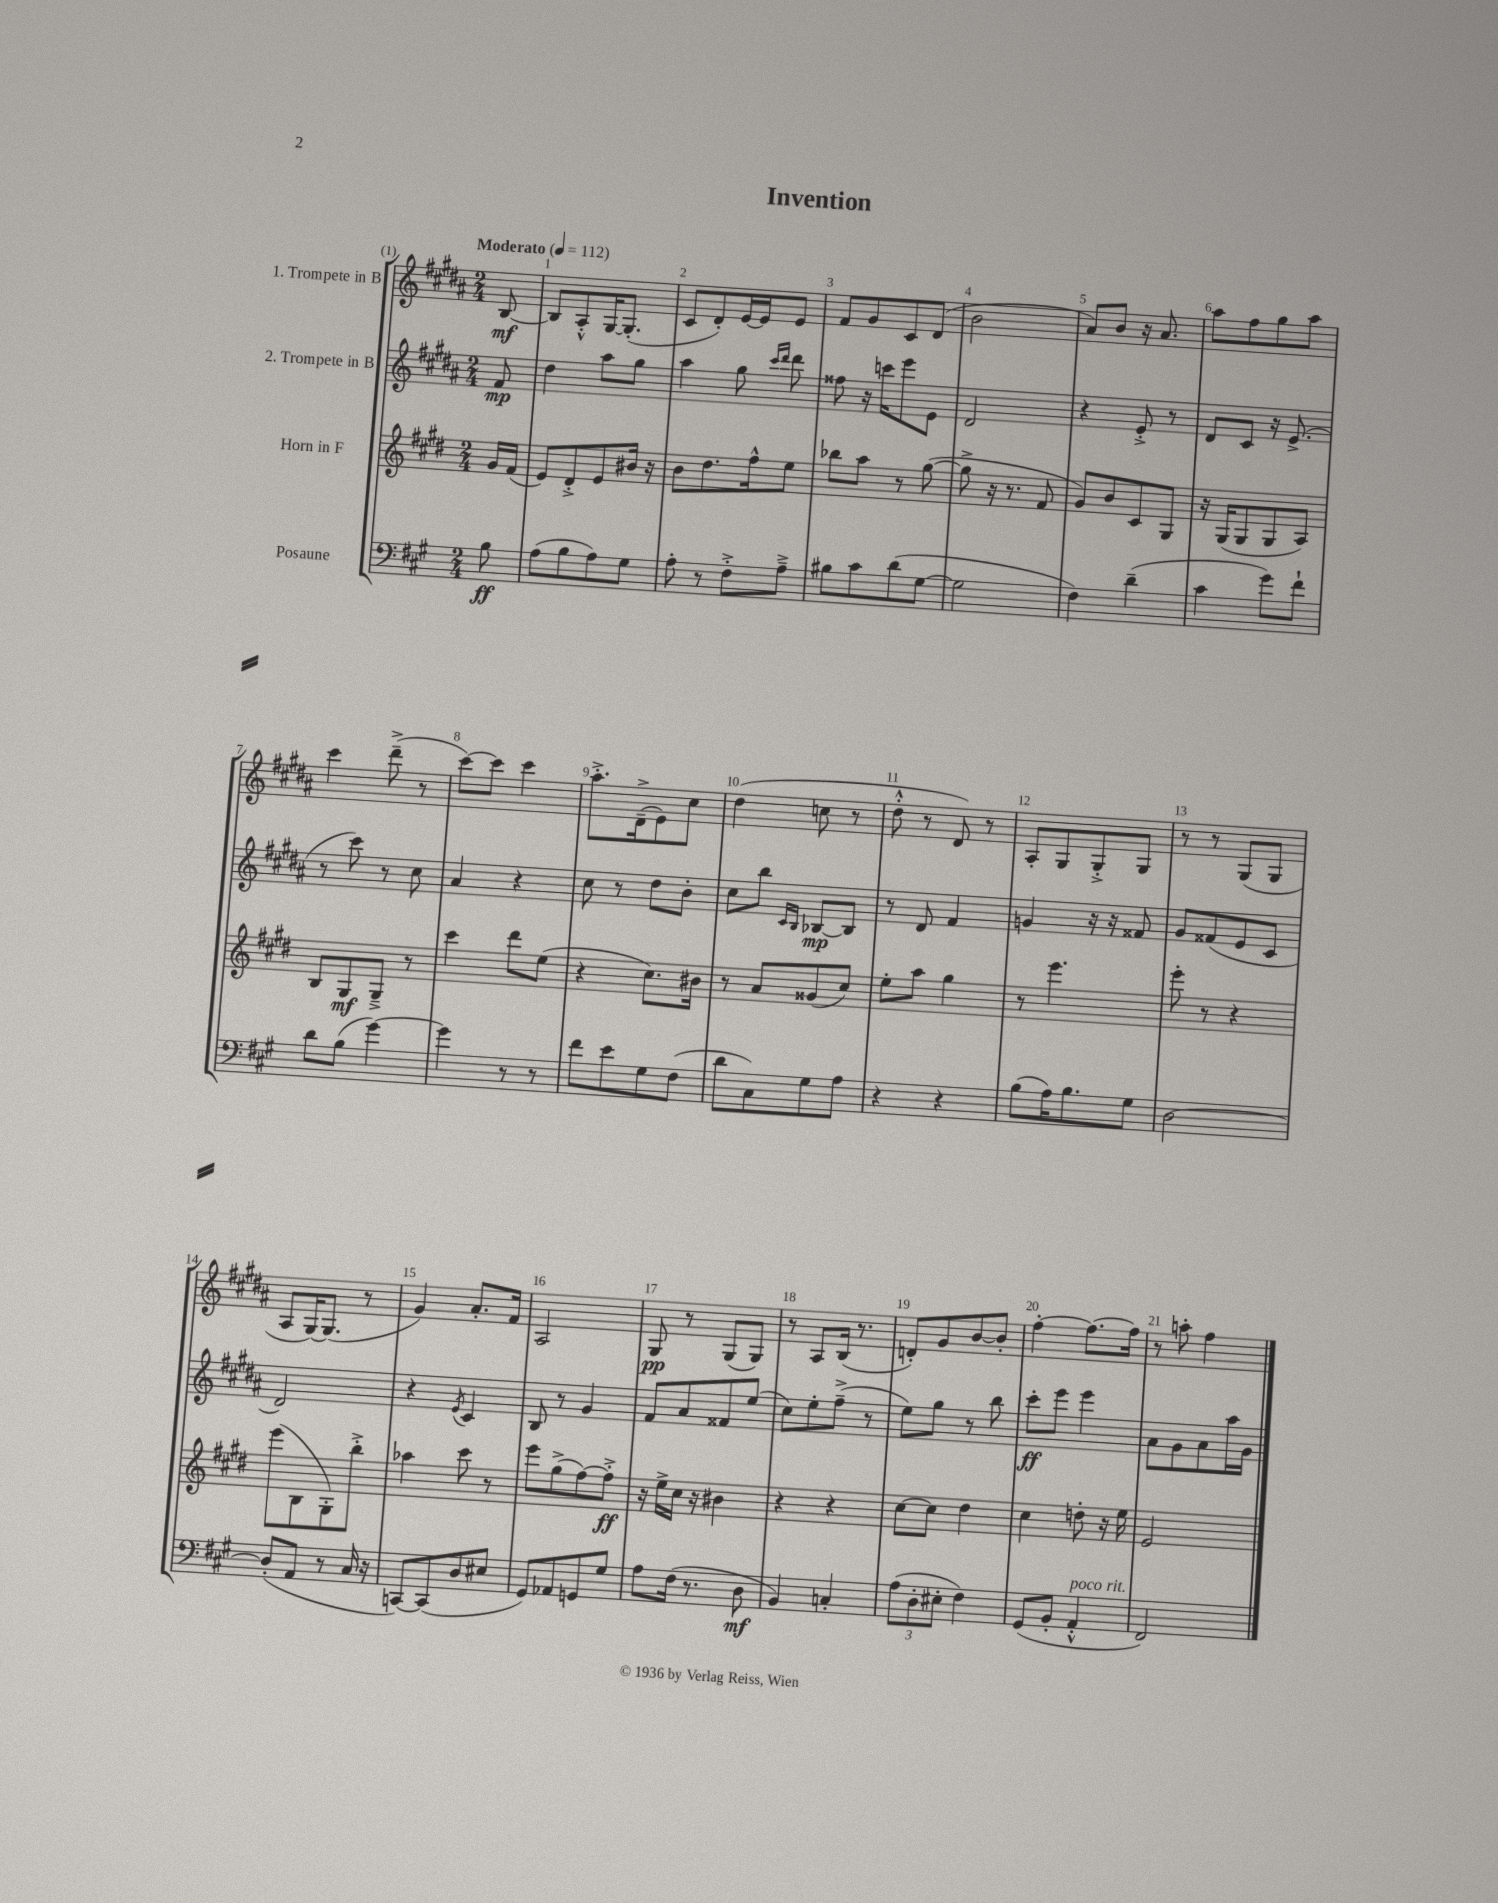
\header { title = "Invention" }
<<
\new StaffGroup <<
\new Staff = "s0" \with { instrumentName = "1. Trompete in B" } {
    \clef treble \key b \major \numericTimeSignature \time 2/4 \partial 8 \tempo "Moderato" 4 = 112
    \autoBeamOff b8~\mf |
    b8[ ais8-.-^ gis16~ gis8.]-.( |
    cis'8[ dis'8-.) e'16~ e'16 e'8] |
    fis'8[ gis'8 cis'8 dis'8]( |
    b'2 |
    ais'8[) b'8] r16 ais'8. |
    ais''8[ fis''8 gis''8 ais''8] |
    cis'''4 dis'''8--->( r8 |
    cis'''8[~) cis'''8] cis'''4 |
    ais''8.[-.-> dis'16--->( e'8) cis''8] |
    dis''4( c''8 r8 |
    dis''8-.-^ r8 dis'8) r8 |
    ais8[-. gis8 gis8-.-> gis8] |
    r8 r8 gis8[( gis8] |
    ais8[ gis16~) gis8.]( r8 |
    gis'4) ais'8.[-. fis'16] |
    ais2 |
    gis8\pp r8 gis8[( gis8]) |
    r8 ais8[ b16]( r8. |
    d'8[-.) gis'8 b'8~ b'8]-. |
    fis''4~-. fis''8.[~ fis''16] |
    r8 a''8-. fis''4 \bar "|." |
}
\new Staff = "s1" \with { instrumentName = "2. Trompete in B" } {
    \clef treble \key b \major \numericTimeSignature \time 2/4 \partial 8
    \autoBeamOff fis'8\mp |
    dis''4 ais''8[ gis''8] |
    ais''4 gis''8 \grace { cis'''16[ dis'''16] } dis'''8 |
    fisis''8 r16 c'''16[ e'''8 e'8] |
    dis'2 |
    r4 e'8-.-> r8 |
    dis'8[ cis'8] r16 e'8.->( |
    r8 cis'''8) r8 cis''8 |
    ais'4 r4 |
    cis''8 r8 dis''8[ b'8]-. |
    cis''8[ b''8] \grace { cis'16[ b16] } bes8[~\mp bes8] |
    r8 dis'8 fis'4 |
    g'4 r16 r16 fisis'8 |
    gis'8[ fisis'8( e'8 cis'8] |
    dis'2) |
    r4 \acciaccatura { e'8 } cis'4 |
    b8 r8 gis'4 |
    fis'8[ ais'8 fisis'8 e''8]( |
    cis''8[) e''8-. fis''8]--->( r8 |
    e''8[) gis''8] r8 b''8 |
    cis'''8[-.\ff e'''8] e'''4 |
    ais'8[ gis'8 ais'8 ais''16 gis'16] \bar "|." |
}
\new Staff = "s2" \with { instrumentName = "Horn in F" } {
    \clef treble \key e \major \numericTimeSignature \time 2/4 \partial 8
    \autoBeamOff gis'16[ fis'16]( |
    e'8[) dis'8-.-> e'8 bis'16] r16 |
    b'8[ dis''8. fis''16-^ e''8] |
    bes''8[ a''8] r8 gis''8~( |
    gis''8-> r16 r8. fis'8 |
    gis'8[) b'8 cis'8 gis8] |
    r16 gis16[( gis8 gis8 a8]) |
    b8[ gis8\mf gis8]---> r8 |
    cis'''4 dis'''8[ e''8]( |
    r4 cis''8.[) bis'16] |
    r8 a'8[ gisis'8( cis''8]) |
    e''8[-. a''8] gis''4 |
    r8 e'''4. |
    e'''8-. r8 r4 |
    e'''8[( b8 gis8-.) b''8]-.-> |
    aes''4 cis'''8 r8 |
    e'''8[ gis''8->( fis''8~) fis''8]-.->\ff |
    r16 e''16[-> cis''16] r16 bis'4 |
    r4 r4 |
    cis''8[~ cis''8] dis''4 |
    cis''4 d''8-. r16 e''16 |
    e'2 \bar "|." |
}
\new Staff = "s3" \with { instrumentName = "Posaune" } {
    \clef bass \key a \major \numericTimeSignature \time 2/4 \partial 8
    \autoBeamOff b8\ff |
    a8[( b8 a8) gis8] |
    a8-. r8 fis8[-.-> a8]---> |
    bis8[ cis'8 d'8( gis8]~ |
    gis2 |
    fis4) d'4--( |
    cis'4 gis'8[) fis'8]-! |
    d'8[ b8]( gis'4~) |
    gis'4 r8 r8 |
    fis'8[ e'8 gis8 fis8]( |
    d'8[ cis8) gis8 a8] |
    r4 r4 |
    b8[( a16) b8. gis8] |
    d2~ |
    d8[-.( a,8] r8 cis16 r16 |
    c,8[~) c,8( d8 eis8] |
    gis,8[) aes,8 g,8 gis8] |
    a8[ fis16]( r8. d8\mf |
    b,4) c4-. |
    \tuplet 3/2 { a8[( d8-. eis8]-. } fis4) |
    gis,8[( b,8]-. a,4-.-^^\markup { \italic "poco rit." } |
    fis,2) \bar "|." |
}
>>
>>
\layout { \context { \Score \override BarNumber.break-visibility = ##(#f #t #t) barNumberVisibility = #all-bar-numbers-visible } }
